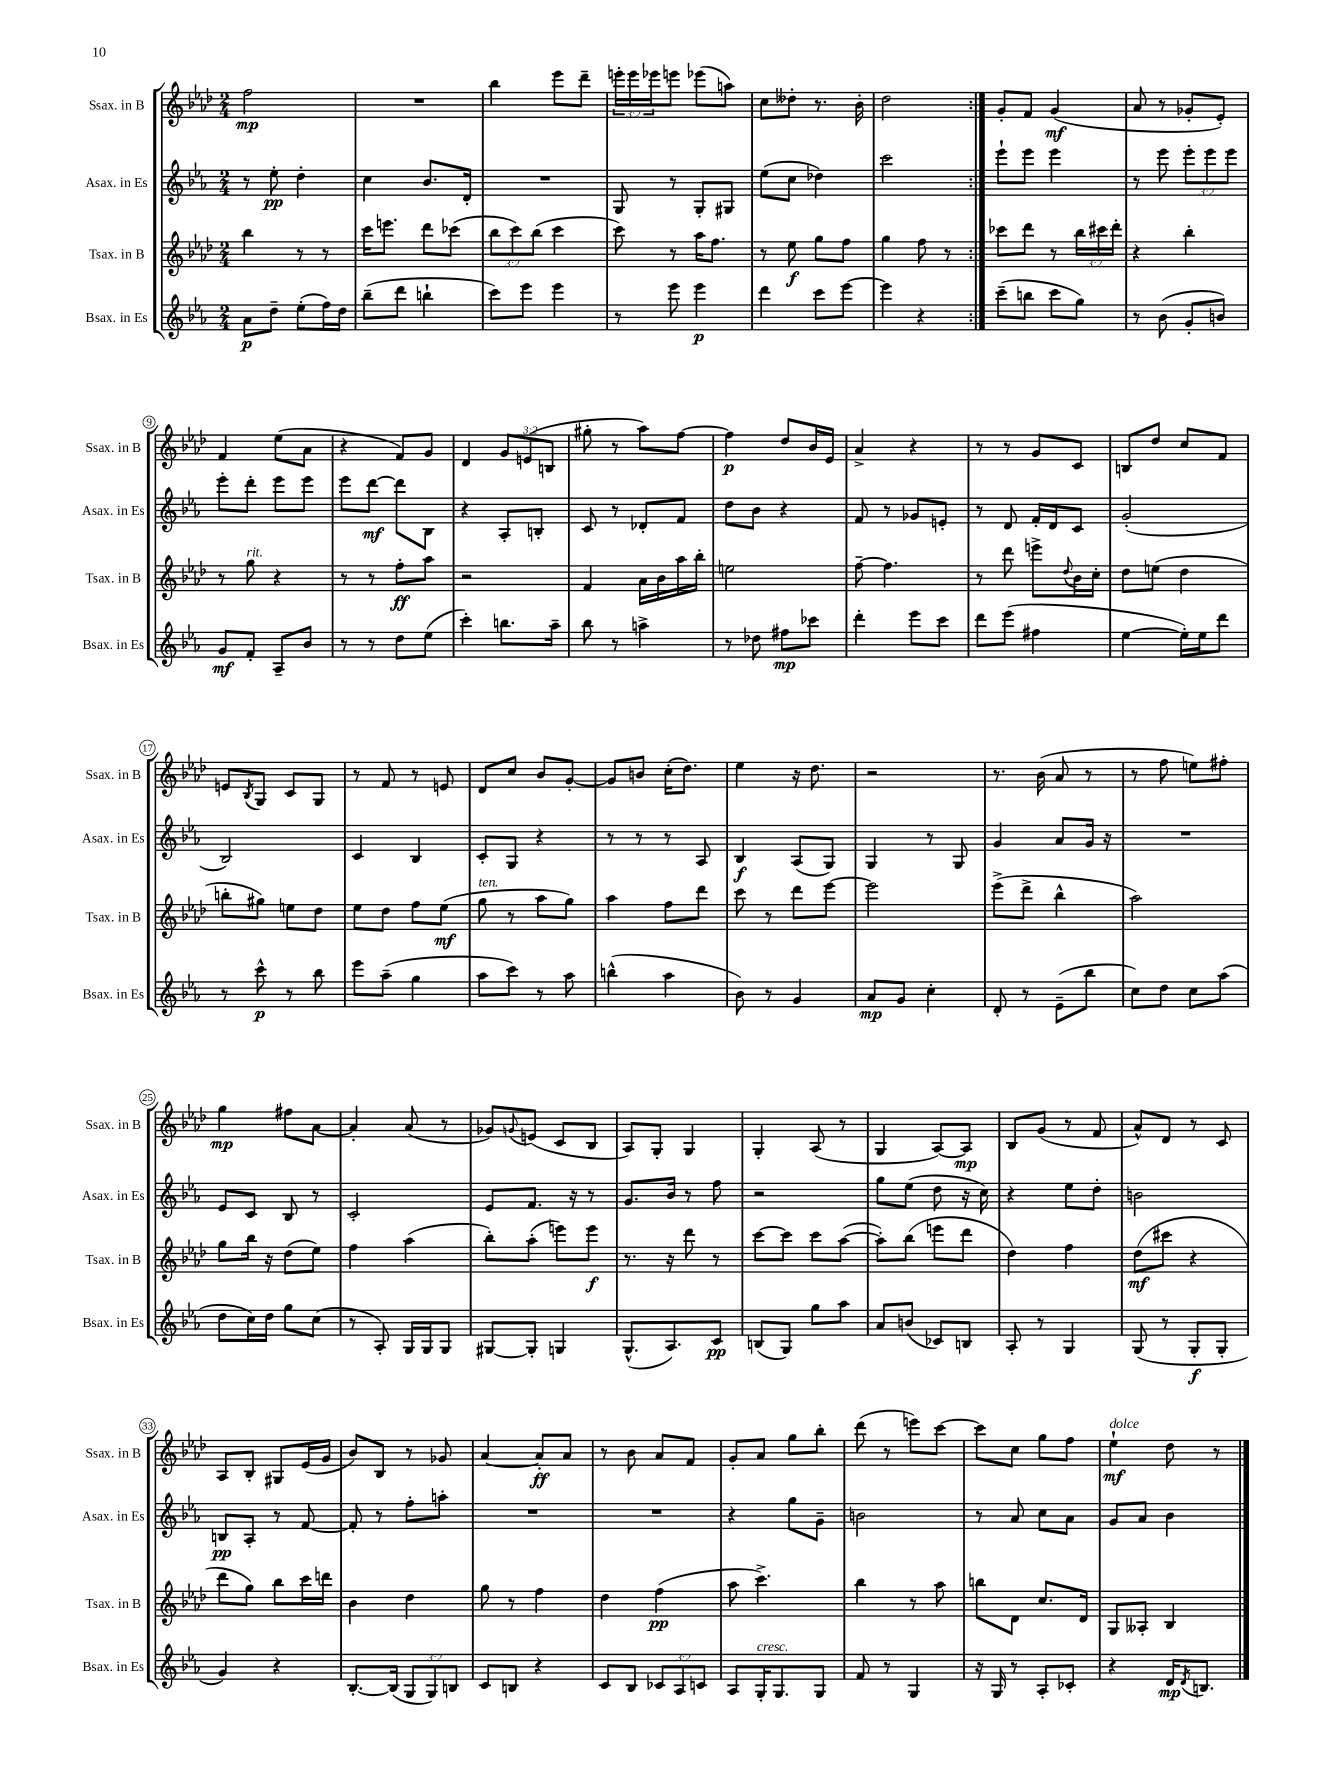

**kern	**dynam	**kern	**dynam	**kern	**dynam	**kern	**dynam
*part4	*part4	*part3	*part3	*part2	*part2	*part1	*part1
*staff4	*staff4	*staff3	*staff3	*staff2	*staff2	*staff1	*staff1
*I"Bsax. in Es	*	*I"Tsax. in B	*	*I"Asax. in Es	*	*I"Ssax. in B	*
*I'Bsax. in Es	*	*I'Tsax. in B	*	*I'Asax. in Es	*	*I'Ssax. in B	*
*clefG2	*	*clefG2	*	*clefG2	*	*clefG2	*
*k[b-e-a-]	*	*k[b-e-a-d-]	*	*k[b-e-a-]	*	*k[b-e-a-d-]	*
*M2/4	*	*M2/4	*	*M2/4	*	*M2/4	*
=1	=1	=1	=1	=1	=1	=1	=1
8a-\L	p	4bb-\	.	8r	.	2ff\	mp
8dd~\J	.	.	.	8ee-'\	pp	.	.
(8ee-'\L	.	8r	.	4dd'\	.	.	.
16ff\L)	.	8r	.	.	.	.	.
16dd\JJ	.	.	.	.	.	.	.
=2	=2	=2	=2	=2	=2	=2	=2
(8bb-~\L	.	16ccc\KL	.	4cc\	.	2r	.
.	.	8.eeen\J	.	.	.	.	.
8ddd\J	.	.	.	.	.	.	.
4bbn`\	.	8ddd-\L	.	8.b-/L	.	.	.
.	.	(8ccc-X\J	.	.	.	.	.
.	.	.	.	16d'/Jk	.	.	.
=3	=3	=3	=3	=3	=3	=3	=3
8ccc\L)	.	12bb-\L	.	2r	.	4bb-\	.
.	.	12ccc\)	.	.	.	.	.
8eee-\J	.	.	.	.	.	.	.
.	.	(12bb-\J	.	.	.	.	.
4eee-\	.	4ccc\	.	.	.	8eee-\L	.
.	.	.	.	.	.	8ddd-~\J	.
=4	=4	=4	=4	=4	=4	=4	=4
8r	.	8ccc\)	.	8G/	.	24eeen'\LL	.
.	.	.	.	.	.	24eee\	.
.	.	.	.	.	.	24eee-X\J	.
8eee-\	.	8r	.	8r	.	8eeen\J	.
4eee-\	p	16aa-\KL	.	8G'/L	.	(8eee-X\L	.
.	.	8.ff\J	.	.	.	.	.
.	.	.	.	8G#X/J	.	8aan\J)	.
=5	=5	=5	=5	=5	=5	=5	=5
4ddd\	.	8r	.	(8ee-\L	.	8cc\L	.
.	.	8ee-\	f	8cc\J	.	8dd--X'\J	.
8ccc\L	.	8gg\L	.	4dd-X\)	.	8.r	.
[8eee-\J	.	8ff\J	.	.	.	.	.
.	.	.	.	.	.	16b-'\	.
=6	=6	=6	=6	=6	=6	=6	=6
4eee-\]	.	4gg\	.	2ccc\	.	2dd-\	.
4r	.	8ff\	.	.	.	.	.
.	.	8r	.	.	.	.	.
=7:|!	=7:|!	=7:|!	=7:|!	=7:|!	=7:|!	=7:|!	=7:|!
(8ccc~\L	.	8ccc-X\L	.	8eee-`\L	.	8g'/L	.
8bbn\J	.	8ddd-\J	.	8eee-\J	.	8f/J	.
8ccc\L	.	8r	.	4eee-\	.	(4g/	mf
8gg\J)	.	24bb-\LL	.	.	.	.	.
.	.	24ccc#X\	.	.	.	.	.
.	.	24ddd-'\JJ	.	.	.	.	.
=8	=8	=8	=8	=8	=8	=8	=8
8r	.	4r	.	8r	.	8a-/	.
(8b-\	.	.	.	8eee-\	.	8r	.
8g'/L	.	4bb-'\	.	12eee-'\L	.	8g-X'/L	.
.	.	.	.	12eee-\	.	.	.
8bn/J)	.	.	.	.	.	8e-'/J)	.
.	.	.	.	12eee-\J	.	.	.
!!LO:LB:g=z
=9	=9	=9	=9	=9	=9	=9	=9
8g/L	mf	8r	.	8eee-'\L	.	4f/	.
!	!	!LO:TX:a:i:t=rit.	!	!	!	!	!
8f'/J	.	8gg\	.	8ddd'\J	.	.	.
8A-~/L	.	4r	.	8eee-\L	.	(8ee-\L	.
8b-/J	.	.	.	8eee-\J	.	8a-\J	.
=10	=10	=10	=10	=10	=10	=10	=10
8r	.	8r	.	8eee-\L	.	4r	.
8r	.	8r	.	[8ddd\J	mf	.	.
8dd\L	.	8ff'\L	ff	8ddd\L]	.	8f/L)	.
(8ee-\J	.	8aa-\J	.	8B-\J	.	8g/J	.
=11	=11	=11	=11	=11	=11	=11	=11
4ccc'\)	.	2r	.	4r	.	4d-/	.
8.bbn\L	.	.	.	8A-'/L	.	12g/L	.
.	.	.	.	.	.	(12en/	.
.	.	.	.	8Bn'/J	.	.	.
.	.	.	.	.	.	12Bn/J	.
16aa-~\Jk	.	.	.	.	.	.	.
=12	=12	=12	=12	=12	=12	=12	=12
8bb-\	.	4f/	.	8c/	.	8gg#X'\	.
8r	.	.	.	8r	.	8r	.
4aan^\	.	16a-\LL	.	8d-X'/L	.	8aa-\L)	.
.	.	16b-\	.	.	.	.	.
.	.	16aa-\	.	8f/J	.	[8ff\J	.
.	.	16bb-'\JJ	.	.	.	.	.
=13	=13	=13	=13	=13	=13	=13	=13
8r	.	2een\	.	8dd\L	.	4ff\]	p
8dd-X\	.	.	.	8b-\J	.	.	.
8ff#X\L	mp	.	.	4r	.	8dd-/L	.
8ccc-X\J	.	.	.	.	.	16b-/L	.
.	.	.	.	.	.	16e-/JJ	.
=14	=14	=14	=14	=14	=14	=14	=14
4ddd'\	.	[8ff~\	.	8f/	.	4a-^/	.
.	.	4.ff\]	.	8r	.	.	.
8eee-\L	.	.	.	8g-X/L	.	4r	.
8ccc\J	.	.	.	8en'/J	.	.	.
=15	=15	=15	=15	=15	=15	=15	=15
8ddd\L	.	8r	.	8r	.	8r	.
(8eee-\J	.	8ddd-\	.	8d/	.	8r	.
4ff#X\	.	8eeen^\L	.	16f'/LL	.	8g/L	.
.	.	.	.	16d/J	.	.	.
.	.	8qqdd-/	.	.	.	.	.
.	.	16b-\L	.	8c/J	.	8c/J	.
.	.	16cc'\JJ	.	.	.	.	.
=16	=16	=16	=16	=16	=16	=16	=16
[4ee-\	.	8dd-\L	.	(2g'/	.	8Bn/L	.
.	.	(8een\J	.	.	.	8dd-/J	.
16ee-'\LL])	.	4dd-\	.	.	.	8cc/L	.
16ee-\J	.	.	.	.	.	.	.
8ddd\J	.	.	.	.	.	8f/J	.
!!LO:LB:g=z
=17	=17	=17	=17	=17	=17	=17	=17
8r	.	8bbn'\L	.	2B-/)	.	8en/L	.
.	.	.	.	.	.	8qB-/	.
8ccc^^\	p	8gg#X\J)	.	.	.	8G/J	.
8r	.	8een\L	.	.	.	8c/L	.
8bb-\	.	8dd-\J	.	.	.	8G/J	.
=18	=18	=18	=18	=18	=18	=18	=18
8eee-\L	.	8ee-\L	.	4c/	.	8r	.
(8aa-~\J	.	8dd-\J	.	.	.	8f/	.
4gg\	.	8ff\L	.	4B-/	.	8r	.
.	.	(8ee-\J	mf	.	.	8en/	.
=19	=19	=19	=19	=19	=19	=19	=19
!	!	!LO:TX:a:i:t=ten.	!	!	!	!	!
8aa-\L	.	8gg\	.	8c'/L	.	8d-/L	.
8ccc\J)	.	8r	.	8G/J	.	8cc/J	.
8r	.	8aa-\L	.	4r	.	8b-/L	.
8aa-\	.	8gg\J)	.	.	.	[8g'/J	.
=20	=20	=20	=20	=20	=20	=20	=20
(4bbn^^\	.	4aa-\	.	8r	.	8g/L]	.
.	.	.	.	8r	.	8bn/J	.
4aa-\	.	8ff\L	.	8r	.	(16cc'\KL	.
.	.	.	.	.	.	8.dd-\J)	.
.	.	8ddd-\J	.	8A-/	.	.	.
=21	=21	=21	=21	=21	=21	=21	=21
8b-\)	.	8ccc\	.	4B-/	f	4ee-\	.
8r	.	8r	.	.	.	.	.
4g/	.	8ddd-\L	.	(8A-/L	.	16r	.
.	.	.	.	.	.	8.dd-\	.
.	.	[8eee-\J	.	8G/J)	.	.	.
=22	=22	=22	=22	=22	=22	=22	=22
8a-/L	mp	2eee-\]	.	4G/	.	2r	.
8g/J	.	.	.	.	.	.	.
4cc'\	.	.	.	8r	.	.	.
.	.	.	.	8G/	.	.	.
=23	=23	=23	=23	=23	=23	=23	=23
8d'/	.	(8eee-^\L	.	4g/	.	8.r	.
8r	.	8ddd-^\J	.	.	.	.	.
.	.	.	.	.	.	(16b-\	.
(8e-~\L	.	4bb-^^\	.	8a-/L	.	8a-/	.
8bb-\J	.	.	.	16g/Jk	.	8r	.
.	.	.	.	16r	.	.	.
=24	=24	=24	=24	=24	=24	=24	=24
8cc\L)	.	2aa-\)	.	2r	.	8r	.
8dd\J	.	.	.	.	.	8ff\	.
8cc\L	.	.	.	.	.	8een\L)	.
(8aa-\J	.	.	.	.	.	8ff#X'\J	.
!!LO:LB:g=z
=25	=25	=25	=25	=25	=25	=25	=25
8dd\L	.	8gg\L	.	8e-/L	.	4gg\	mp
16cc\L)	.	16bb-\Jk	.	8c/J	.	.	.
16dd\JJ	.	16r	.	.	.	.	.
8gg\L	.	(8dd-\L	.	8B-/	.	8ff#X\L	.
(8cc\J	.	8ee-\J)	.	8r	.	[8a-\J	.
=26	=26	=26	=26	=26	=26	=26	=26
8r	.	4ff\	.	2c'/	.	4a-'/]	.
8A-'/)	.	.	.	.	.	.	.
16G/LL	.	(4aa-\	.	.	.	(8a-/	.
16G/J	.	.	.	.	.	.	.
8G/J	.	.	.	.	.	8r	.
=27	=27	=27	=27	=27	=27	=27	=27
[8G#X/L	.	8bb-'\L)	.	8e-/L	.	8g-X/L)	.
.	.	.	.	.	.	8qqgn/	.
8G#'/J]	.	(8aa-'\J	.	8.f/J	.	(8en/J	.
4Gn/	.	8eeen\L)	.	.	.	8c/L	.
.	.	.	.	16r	.	.	.
.	.	8eee\J	f	8r	.	8B-/J	.
=28	=28	=28	=28	=28	=28	=28	=28
(8.G^^/L	.	8.r	.	8.g/L	.	8A-/L)	.
.	.	.	.	.	.	8G'/J	.
8.A-/)	.	16r	.	16b-/Jk	.	.	.
.	.	8ddd-\	.	8r	.	4G/	.
8c/J	pp	8r	.	8ff\	.	.	.
=29	=29	=29	=29	=29	=29	=29	=29
(8Bn/L	.	[8ccc\L	.	2r	.	4G'/	.
8G/J)	.	8ccc\J]	.	.	.	.	.
8gg\L	.	8ccc\L	.	.	.	(8A-/	.
8aa-\J	.	([8aa-\J	.	.	.	8r	.
=30	=30	=30	=30	=30	=30	=30	=30
8a-/L	.	8aa-'\L])	.	8gg\L	.	4G/	.
(8bn/J	.	(8bb-\J	.	(8ee-\J	.	.	.
8c-X/L)	.	8eeen\L	.	8dd\	.	[8A-/L)	.
8Bn/J	.	8ddd-\J	.	16r	.	8A-/J]	mp
.	.	.	.	16cc\)	.	.	.
=31	=31	=31	=31	=31	=31	=31	=31
8A-'/	.	4dd-\)	.	4r	.	8B-/L	.
8r	.	.	.	.	.	(8g/J	.
4G/	.	4ff\	.	8ee-\L	.	8r	.
.	.	.	.	8dd'\J	.	8f/	.
=32	=32	=32	=32	=32	=32	=32	=32
(8G/	.	(8dd-\L	mf	2bn\	.	8a-^^/L)	.
8r	.	8ccc#X\J	.	.	.	8d-/J	.
8G'/L	f	4r	.	.	.	8r	.
8G'/J	.	.	.	.	.	8c/	.
!!LO:LB:g=z
=33	=33	=33	=33	=33	=33	=33	=33
4g/)	.	8ddd-\L	.	8Bn/L	pp	8A-/L	.
.	.	8gg\J)	.	8A-'/J	.	8B-'/J	.
4r	.	8bb-\L	.	8r	.	8G#X/L	.
.	.	16ccc\L	.	[8f/	.	(16e-/L	.
.	.	16dddn\JJ	.	.	.	16g/JJ	.
=34	=34	=34	=34	=34	=34	=34	=34
[8.B-'/L	.	4b-\	.	8f'/]	.	8b-/L)	.
.	.	.	.	8r	.	8B-/J	.
(16B-/Jk]	.	.	.	.	.	.	.
12G/L	.	4dd-\	.	8ff'\L	.	8r	.
12G/)	.	.	.	.	.	.	.
.	.	.	.	8aan'\J	.	8g-X/	.
12Bn/J	.	.	.	.	.	.	.
=35	=35	=35	=35	=35	=35	=35	=35
8c/L	.	8gg\	.	2r	.	[4a-/	.
8Bn/J	.	8r	.	.	.	.	.
4r	.	4ff\	.	.	.	8a-'/L]	ff
.	.	.	.	.	.	8a-/J	.
=36	=36	=36	=36	=36	=36	=36	=36
8c/L	.	4dd-\	.	2r	.	8r	.
8B-/J	.	.	.	.	.	8b-\	.
12c-X/L	.	(4ff\	pp	.	.	8a-/L	.
12A-/	.	.	.	.	.	.	.
.	.	.	.	.	.	8f/J	.
12cn/J	.	.	.	.	.	.	.
=37	=37	=37	=37	=37	=37	=37	=37
8A-/L	.	8aa-\	.	4r	.	8g'/L	.
!LO:TX:a:i:t=cresc.	!	!	!	!	!	!	!
16G'/K	.	4.ccc^\)	.	.	.	8a-/J	.
8.G/	.	.	.	.	.	.	.
.	.	.	.	8gg\L	.	8gg\L	.
8G/J	.	.	.	8g~\J	.	8bb-'\J	.
=38	=38	=38	=38	=38	=38	=38	=38
8f/	.	4bb-\	.	2bn\	.	(8ddd-\	.
8r	.	.	.	.	.	8r	.
4G/	.	8r	.	.	.	8eeen\L)	.
.	.	8aa-\	.	.	.	[8ccc\J	.
=39	=39	=39	=39	=39	=39	=39	=39
16r	.	8bbn\L	.	8r	.	8ccc\L]	.
16G/	.	.	.	.	.	.	.
8r	.	8d-\J	.	8a-/	.	8cc\J	.
8A-'/L	.	8.cc/L	.	8cc\L	.	8gg\L	.
8c-X'/J	.	.	.	8a-\J	.	8ff\J	.
.	.	16d-/Jk	.	.	.	.	.
=40	=40	=40	=40	=40	=40	=40	=40
!	!	!	!	!	!	!LO:TX:a:i:t=dolce	!
4r	.	8G/L	.	8g/L	.	4ee-`\	mf
.	.	8A--X'/J	.	8a-/J	.	.	.
16d/KL	mp	4B-/	.	4b-\	.	8dd-\	.
8qd/	.	.	.	.	.	.	.
8.Bn/J	.	.	.	.	.	.	.
.	.	.	.	.	.	8r	.
==	==	==	==	==	==	==	==
*-	*-	*-	*-	*-	*-	*-	*-
